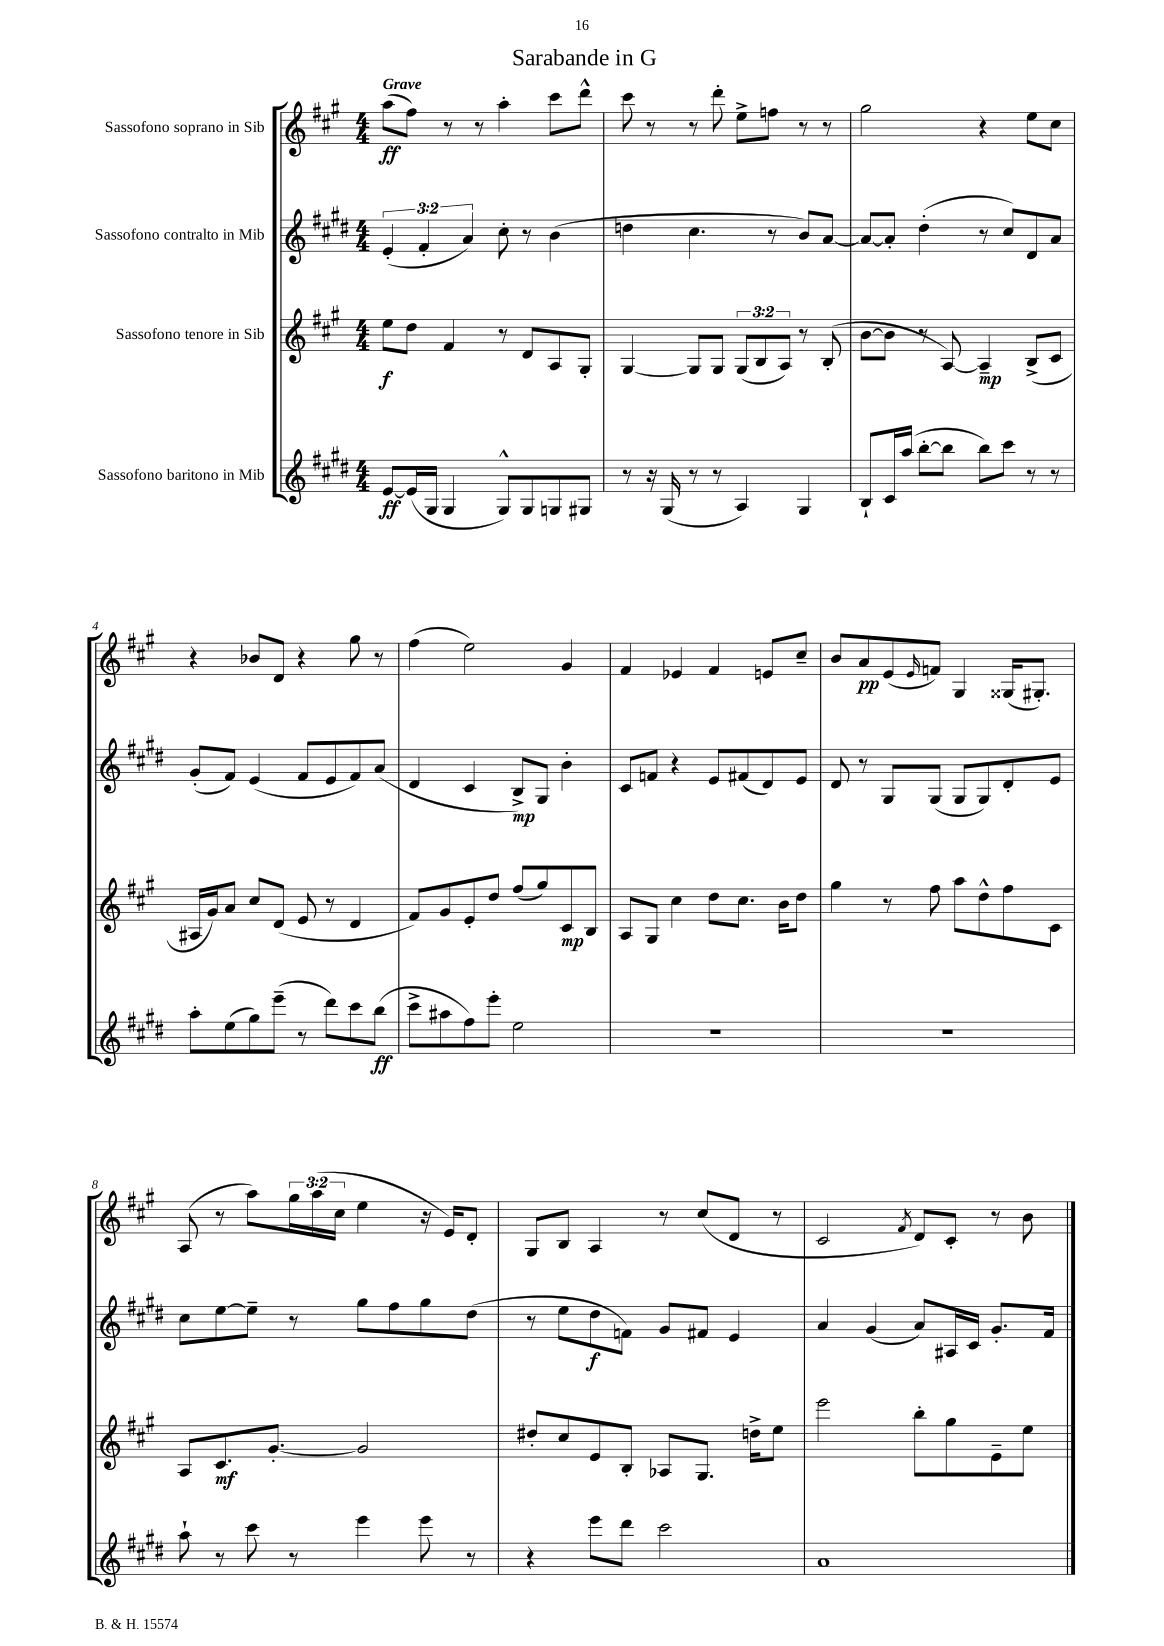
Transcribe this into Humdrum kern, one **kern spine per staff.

**kern	**dynam	**kern	**dynam	**kern	**dynam	**kern	**dynam
*part4	*part4	*part3	*part3	*part2	*part2	*part1	*part1
*staff4	*staff4	*staff3	*staff3	*staff2	*staff2	*staff1	*staff1
*I"Sassofono baritono in Mib	*	*I"Sassofono tenore in Sib	*	*I"Sassofono contralto in Mib	*	*I"Sassofono soprano in Sib	*
*clefG2	*	*clefG2	*	*clefG2	*	*clefG2	*
*k[f#c#g#d#]	*	*k[f#c#g#]	*	*k[f#c#g#d#]	*	*k[f#c#g#]	*
*M4/4	*	*M4/4	*	*M4/4	*	*M4/4	*
=1	=1	=1	=1	=1	=1	=1	=1
!	!	!	!	!	!	!LO:TX:a:B:t=Grave	!
[8e/L	ff	8ee\L	f	(6e'/	.	(8aa\L	ff
(16e/L]	.	8dd\J	.	.	.	8ff#\J)	.
.	.	.	.	6f#'/	.	.	.
16G#/JJ	.	.	.	.	.	.	.
4G#/	.	4f#/	.	.	.	8r	.
.	.	.	.	6a/)	.	.	.
.	.	.	.	.	.	8r	.
8G#^^/L)	.	8r	.	8cc#'\	.	4aa'\	.
8G#/	.	8d/L	.	8r	.	.	.
8Gn/	.	8A/	.	(4b\	.	8ccc#\L	.
8G#X/J	.	8G#'/J	.	.	.	8ddd^^\J	.
=2	=2	=2	=2	=2	=2	=2	=2
8r	.	[4G#/	.	4ddn\	.	8ccc#\	.
16r	.	.	.	.	.	8r	.
(16G#/	.	.	.	.	.	.	.
8r	.	8G#/L]	.	4.cc#\	.	8r	.
8r	.	8G#/J	.	.	.	8ddd'\	.
4A/)	.	(12G#/L	.	.	.	8ee^\L	.
.	.	12B/	.	.	.	.	.
.	.	.	.	8r	.	8ffn\J	.
.	.	12A/J)	.	.	.	.	.
4G#/	.	8r	.	8b/L)	.	8r	.
.	.	(8B'/	.	[8a/J	.	8r	.
=3	=3	=3	=3	=3	=3	=3	=3
8B`/L	.	[8b\L	.	8a/L_	.	2gg#\	.
16c#/L	.	8b\J]	.	8a'/J]	.	.	.
(16aa/JJ	.	.	.	.	.	.	.
[8bb'\L	.	8r	.	(4dd#'\	.	.	.
8bb\J]	.	[8A/)	.	.	.	.	.
8bb\L)	.	4A~/]	mp	8r	.	4r	.
8ccc#\J	.	.	.	8cc#/L)	.	.	.
8r	.	(8B^/L	.	8d#/	.	8ee\L	.
8r	.	8c#/J	.	8a/J	.	8cc#\J	.
!!LO:LB:g=z
=4	=4	=4	=4	=4	=4	=4	=4
8aa'\L	.	16A#X/LL	.	(8g#'/L	.	4r	.
.	.	16g#/J)	.	.	.	.	.
(8ee\	.	8a/J	.	8f#/J)	.	.	.
8gg#\)	.	8cc#/L	.	(4e/	.	8b-X/L	.
(8eee~\J	.	(8d/J	.	.	.	8d/J	.
8r	.	8e/	.	8f#/L	.	4r	.
8ddd#\L)	.	8r	.	8e/	.	.	.
8ccc#\	.	4d/	.	8f#/)	.	8gg#\	.
(8bb\J	ff	.	.	(8a/J	.	8r	.
=5	=5	=5	=5	=5	=5	=5	=5
8ccc#^\L	.	8f#/L)	.	4d#/	.	(4ff#\	.
8aa#X\	.	8g#/	.	.	.	.	.
8ff#\)	.	8e'/	.	4c#/	.	2ee\)	.
8eee'\J	.	8dd/J	.	.	.	.	.
2ee\	.	(8ff#/L	.	8B^/L)	mp	.	.
.	.	8gg#/)	.	8G#/J	.	.	.
.	.	8c#/	mp	4b'\	.	4g#/	.
.	.	8B/J	.	.	.	.	.
=6	=6	=6	=6	=6	=6	=6	=6
1r	.	8A/L	.	8c#/L	.	4f#/	.
.	.	8G#/J	.	8fn/J	.	.	.
.	.	4cc#\	.	4r	.	4e-X/	.
.	.	8dd\L	.	8e/L	.	4f#/	.
.	.	8.cc#\J	.	(8f#X/	.	.	.
.	.	.	.	8d#/)	.	8en/L	.
.	.	16b\KL	.	.	.	.	.
.	.	8dd\J	.	8e/J	.	8cc#~/J	.
=7	=7	=7	=7	=7	=7	=7	=7
1r	.	4gg#\	.	8d#/	.	8b/L	.
.	.	.	.	8r	.	8a/	pp
.	.	8r	.	8G#/L	.	(8e/	.
.	.	.	.	.	.	16qqe/	.
.	.	8ff#\	.	(8G#/J	.	8fn/J)	.
.	.	8aa\L	.	8G#/L	.	4G#/	.
.	.	8dd^^\	.	8G#/)	.	.	.
.	.	8ff#\	.	8d#'/	.	(16G##X/KL	.
.	.	.	.	.	.	8.G#X'/J)	.
.	.	8c#\J	.	8e/J	.	.	.
!!LO:LB:g=z
=8	=8	=8	=8	=8	=8	=8	=8
8aa`\	.	8A/L	.	8cc#\L	.	(8A/	.
8r	.	8.c#/	mf	[8ee\	.	8r	.
8ccc#\	.	.	.	8ee~\J]	.	8aa\L)	.
.	.	[8.g#'/J	.	.	.	.	.
8r	.	.	.	8r	.	24gg#\L	.
.	.	.	.	.	.	(24aa\	.
.	.	.	.	.	.	24cc#\JJ	.
4eee\	.	2g#/]	.	8gg#\L	.	4ee\	.
.	.	.	.	8ff#\	.	.	.
8eee\	.	.	.	8gg#\	.	16r	.
.	.	.	.	.	.	16e/KL)	.
8r	.	.	.	(8dd#\J	.	8d'/J	.
=9	=9	=9	=9	=9	=9	=9	=9
4r	.	8dd#X'/L	.	8r	.	8G#/L	.
.	.	8cc#/	.	8ee\L	.	8B/J	.
8eee\L	.	8e/	.	8dd#\	f	4A/	.
8ddd#\J	.	8B'/J	.	8fn\J)	.	.	.
2ccc#\	.	8A-X/L	.	8g#/L	.	8r	.
.	.	8.G#/J	.	8f#X/J	.	(8cc#/L	.
.	.	.	.	4e/	.	8d/J	.
.	.	16ddn^\KL	.	.	.	.	.
.	.	8ee\J	.	.	.	8r	.
=10	=10	=10	=10	=10	=10	=10	=10
1a	.	2eee\	.	4a/	.	2c#/	.
.	.	.	.	(4g#/	.	.	.
.	.	.	.	.	.	8qf#/	.
.	.	8bb'\L	.	8a/L)	.	8d/L)	.
.	.	8gg#\	.	16A#X/L	.	8c#'/J	.
.	.	.	.	16c#/JJ	.	.	.
.	.	8e~\	.	8.g#'/L	.	8r	.
.	.	8ee\J	.	.	.	8b\	.
.	.	.	.	16f#/Jk	.	.	.
==	==	==	==	==	==	==	==
*-	*-	*-	*-	*-	*-	*-	*-
